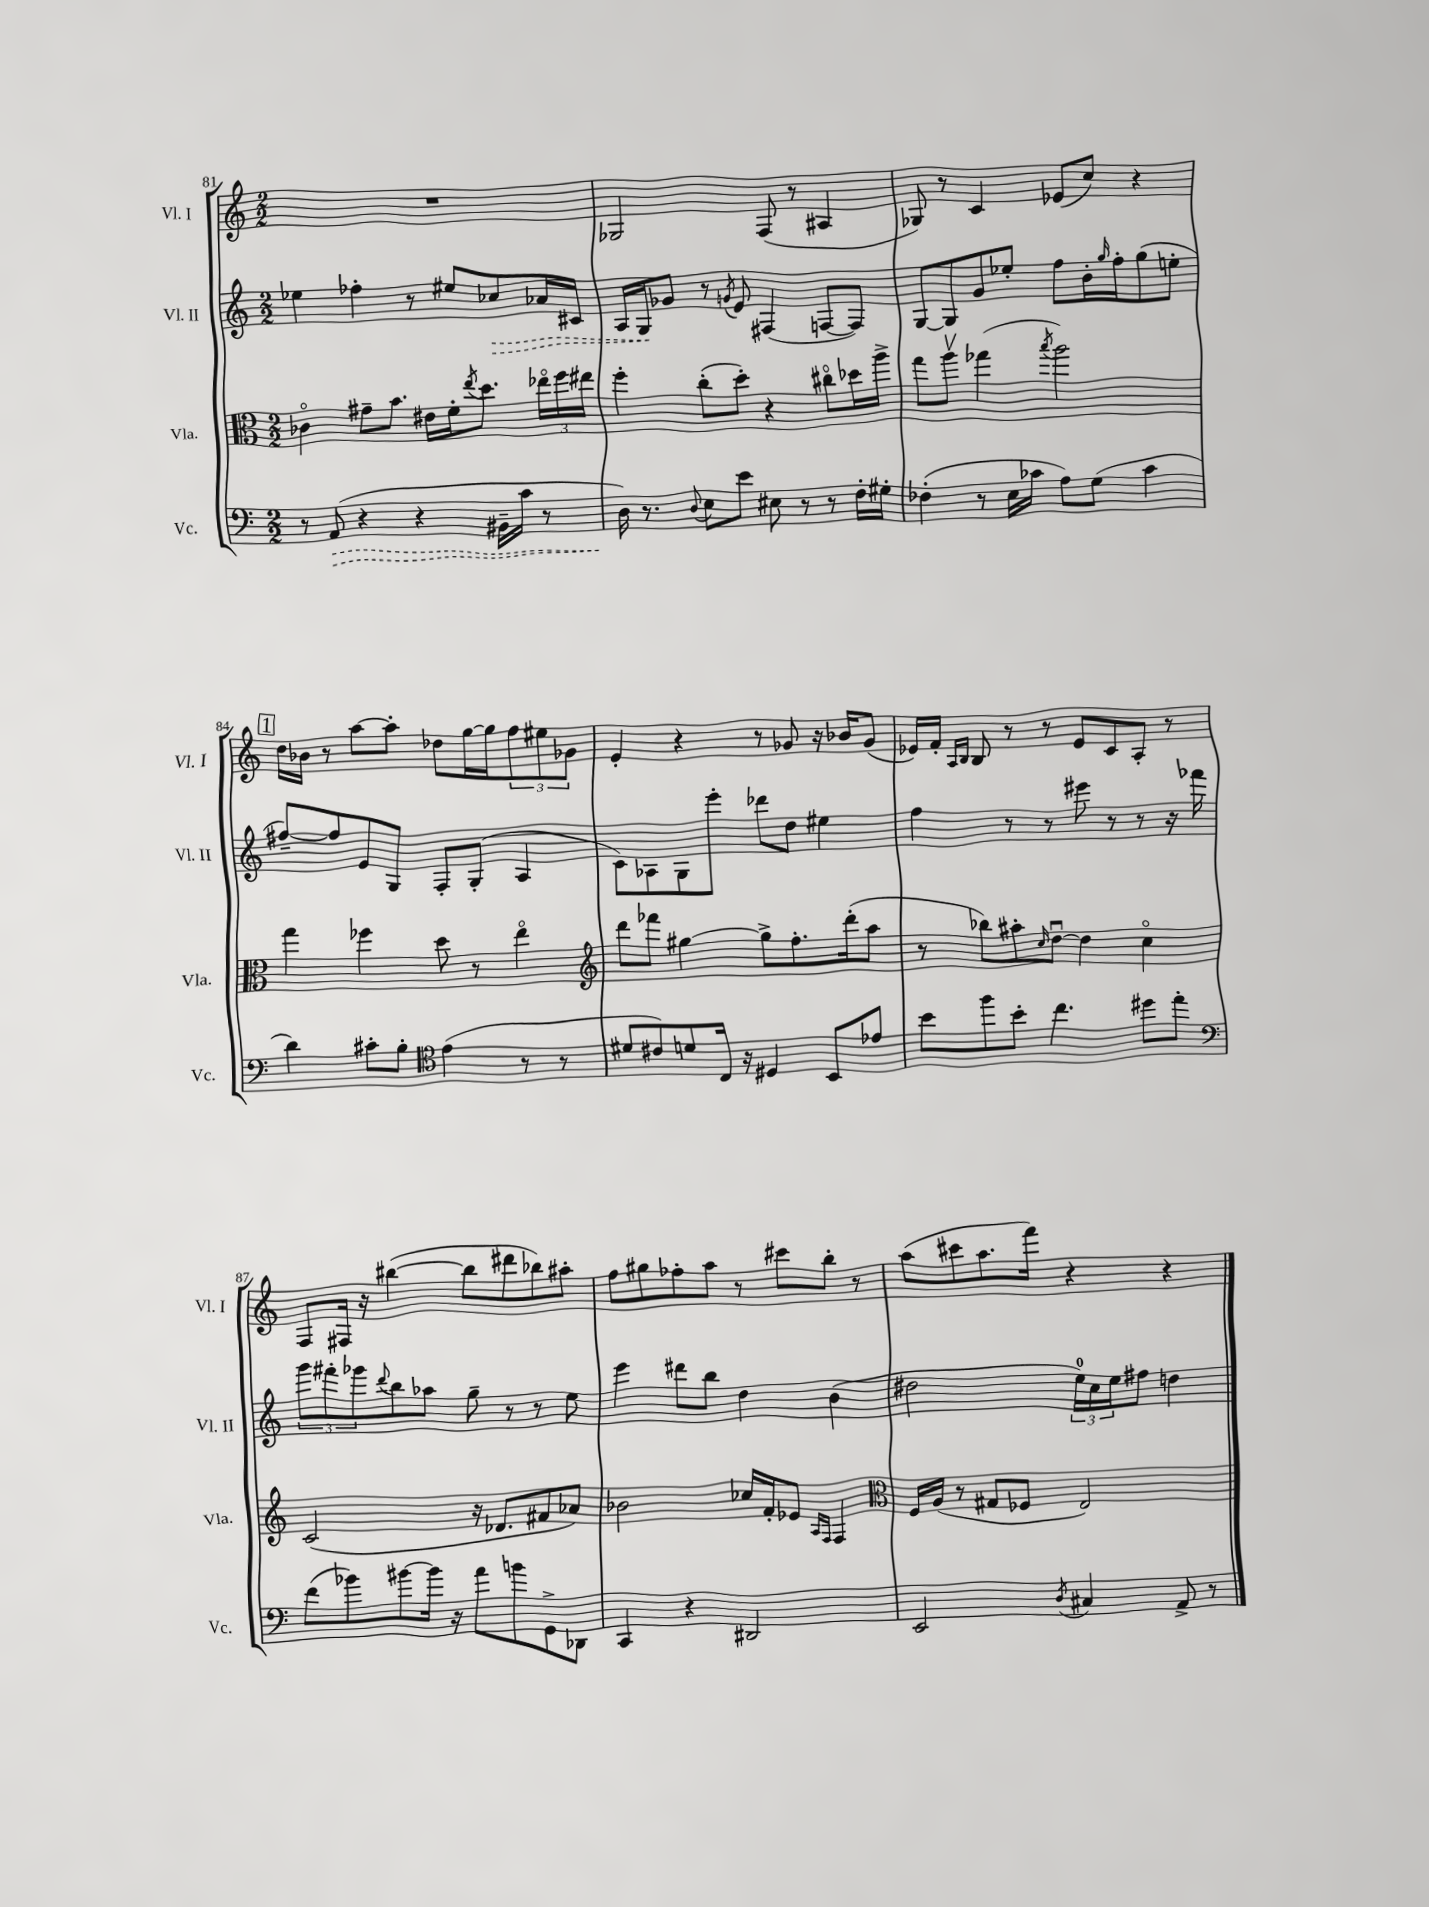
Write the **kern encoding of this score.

**kern	**kern	**kern	**kern
*staff4	*staff3	*staff2	*staff1
*clefF4	*clefC3	*clefG2	*clefG2
*k[]	*k[]	*k[]	*k[]
*M2/2	*M2/2	*M2/2	*M2/2
8r	4c-o\	4ee-\	1r
(8AA/	.	.	.
4r	8g#~\L	4ff-'\	.
.	8.b\J	.	.
4r	.	8r	.
.	16e#\LL	.	.
.	16f'\J	8ee#/L	.
.	8qee/	.	.
.	8.dd\J	.	.
16BB#~\LL	.	8cc-/	.
16c\JJ	.	.	.
8r	24ee-o\LL	16a-/L	.
.	24ff\	.	.
.	.	16c#/JJ	.
.	24ee#\JJ	.	.
=	=	=	=
16D\)	4ff'\	16A/LL	2G-/
8.r	.	16G/J	.
.	.	8g-/J	.
8qqD/	.	.	.
8E\L	(8cc'\L	8r	.
.	.	8qg/	.
8e\J	8dd'\J)	8e/	.
8E#\	4r	(4F#/	(8F/
8r	.	.	8r
8r	8cc#o\L	[8F/L	4A#/
16F'\LL	16dd-\L	8F/]J)	.
16G#'\JJ	16aa^\JJ	.	.
=	=	=	=
(4F-'\	8gg\L	[8G/L	8G-/)
.	8aav\J	8G/]	8r
8r	(4gg-\	8g/	4c/
16E\LL	.	8ee-'/J	.
16c-\JJ	.	.	.
.	8qbb/	.	.
8A\L)	2aa\)	8ff\L	(8e-/L
(8G\J	.	16b'\L	8cc/J)
.	.	16qqgg/	.
.	.	16ff'\J	.
4c-\	.	(8gg\	4r
.	.	8ee'\J	.
=	=	=	=
4d\)	4gg\	[8ff#~/L)	16dd\LL
.	.	.	16b-\JJ
.	.	8ff#/]	8r
8c#'\L	4ff-\	8e/	[8aa\L
8B'\J	.	8G/J	8aa'\]J
*clefC4	*	*	*
(4e\	8dd\	8F'/L	8dd-\L
.	8r	(8G'/J	[16gg\L
.	.	.	16gg\]J
8r	4eeo\	4A/	12ff\
.	.	.	12ee#\
8r	.	.	.
.	.	.	12g-\J
=	=	=	=
*	*clefG2	*	*
8d#/L	8ddd\L	8c\L)	4e'/
8c#/)	8fff-\J	8A-\	.
8d/	[4gg#\	8G\	4r
16C/Jk	.	8eee'\J	.
16r	.	.	.
4D#/	8gg#^\]L	8ddd-\L	8r
.	8.ff'\	8dd\J	8g-/
8BB/L	.	4ee#\	16r
.	(16ddd'\k	.	16b-/LK
8e-/J	8aa\J	.	(8g-/J
=	=	=	=
8b\L	8r	4ff\	16e-/LL)
.	.	.	16f'/JJ
.	.	.	16qqA/LL
.	.	.	16qqB/JJ
8ff\	8bb-\L)	.	8B/
8b'\J	8aa#'\	8r	8r
.	16qqcc/	.	.
4.cc\	[8ddu\J	8r	8r
.	4dd\]	8eee#\	8e-/L
.	.	8r	8c/
8dd#\L	4cco\	8r	8A'/J
8ee'\J	.	16r	8r
.	.	16fff-\	.
=	=	=	=
*clefF4	*	*	*
(8f\L	(2c/	12ggg\L	8F/L
.	.	12fff#'\	.
8b-\)	.	.	16F#/Jk
.	.	12ggg-\	.
.	.	.	16r
.	.	8qqddd/	.
[8b#\	.	8bb\	([4bb#\
16b#\]Jk	.	8aa-\J	.
16r	.	.	.
8a\L	16r	8gg~\	8bb#\]L
.	8.d-/L	.	.
8b\	.	8r	8ddd#\
8GG^\	8f#/	8r	8bb-\)
8DD-\J	8a-/J)	8ee\	8aa#'\J
=	=	=	=
4CC/	2b-\	4eee\	8ff\L
.	.	.	8gg#\
4r	.	8ddd#\L	8ff-'\
.	.	8bb\J	8aa\J
2DD#/	16cc-/LL	4dd\	8r
.	16f'/J	.	.
.	8e-/J	.	8ccc#\L
.	16qqA/LL	.	.
.	16qqF/JJ	.	.
.	4F/	(4b\	8bb'\J
.	.	.	8r
=	=	=	=
*	*clefC3	*	*
2EE/	16F/LL	2dd#\	(8aa\L
.	(16A/JJ	.	.
.	8r	.	8ccc#\
.	8G#/L	.	8.aa\
.	8F-/J	.	.
.	.	.	16fff\Jk)
8qD/	.	.	.
4C#/	2E/)	24ee\LL)	4r
.	.	24cc\	.
.	.	24ee\J	.
.	.	8ff#\J	.
8AA^/	.	4dd\	4r
8r	.	.	.
==	==	==	==
*-	*-	*-	*-
